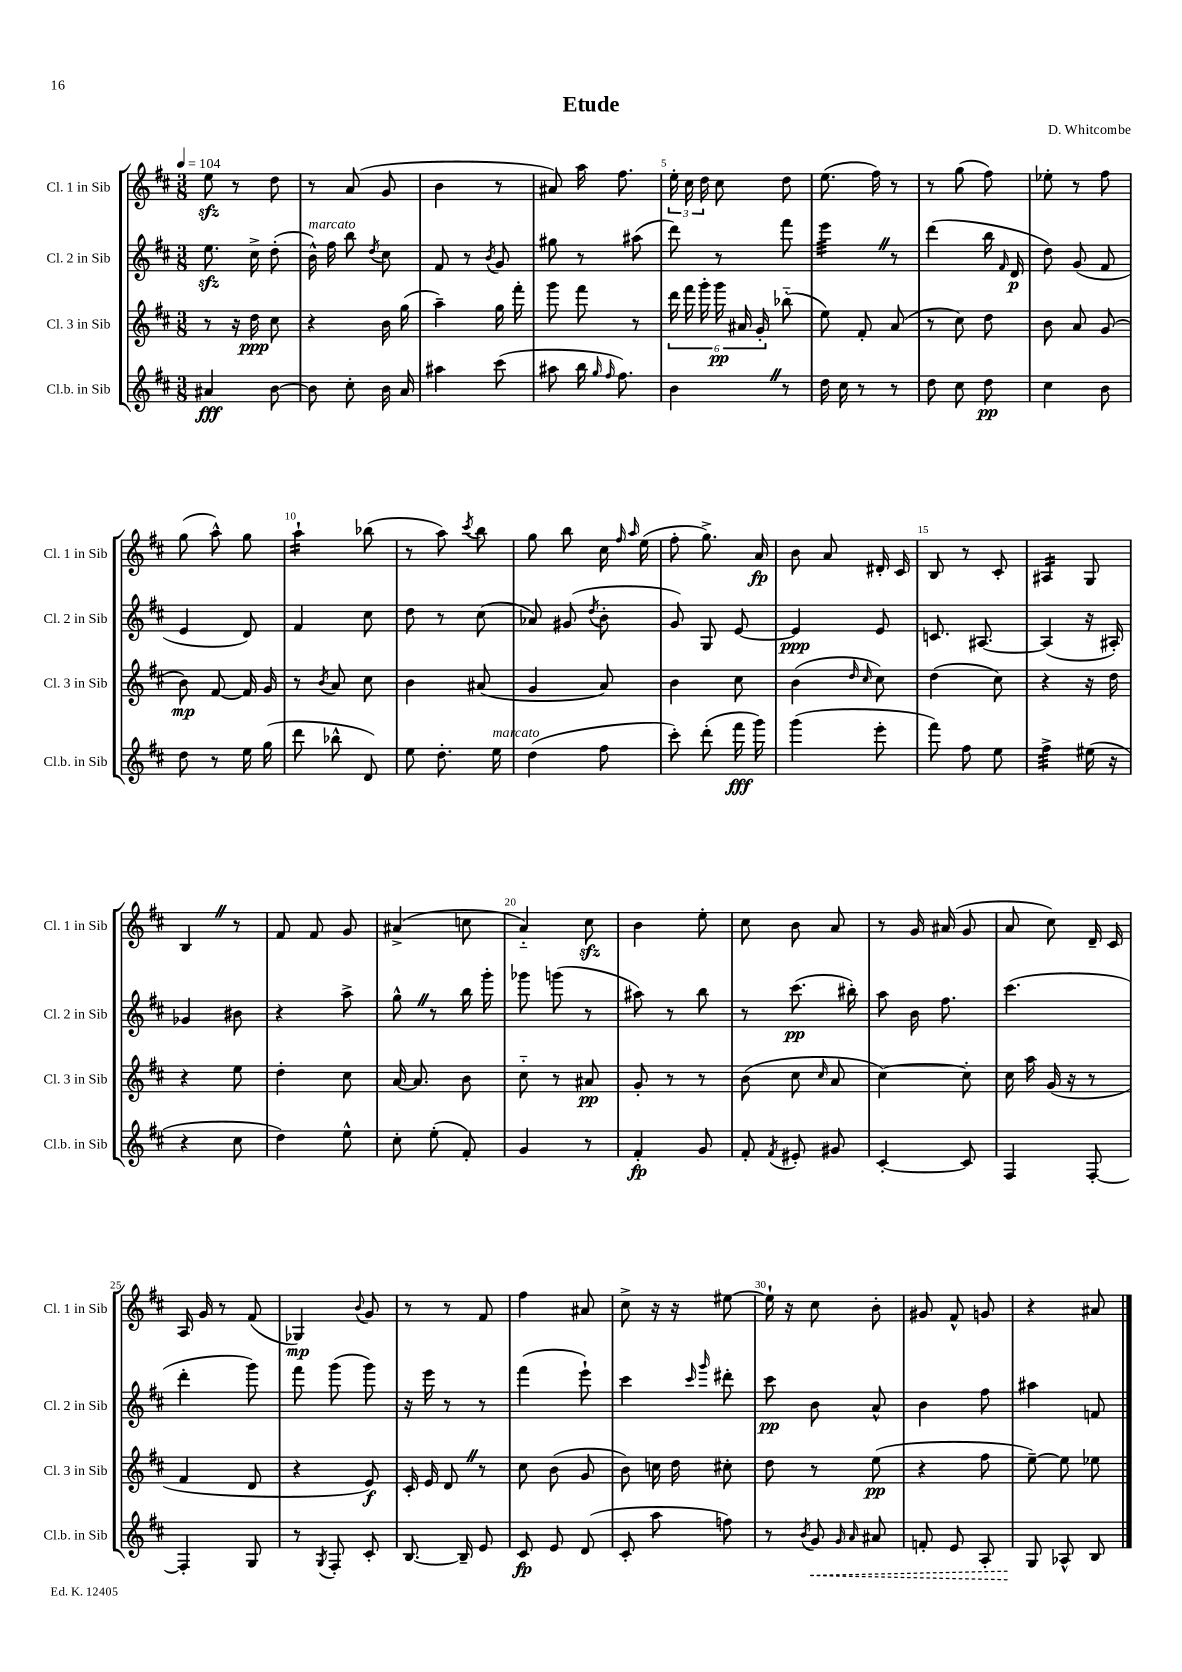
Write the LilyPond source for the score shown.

\header { title = "Etude" composer = "D. Whitcombe" }
<<
\new StaffGroup <<
\new Staff = "s0" \with { instrumentName = "Cl. 1 in Sib" shortInstrumentName = "Cl. 1 in Sib" } {
    \clef treble \key d \major \numericTimeSignature \time 3/8 \tempo 4 = 104
    \autoBeamOff e''8\sfz r8 d''8 |
    r8 a'8( g'8 |
    b'4 r8 |
    ais'8) a''16 fis''8. |
    \tuplet 3/2 { e''16-. cis''16 d''16 } cis''8 d''8 |
    e''8.( fis''16) r8 |
    r8 g''8( fis''8) |
    ees''8-. r8 fis''8 |
    g''8( a''8-^) g''8 |
    a''4:16-! bes''8( |
    r8 a''8) \acciaccatura { cis'''8 } b''8 |
    g''8 b''8 cis''16 \grace { fis''16 a''16 } e''16( |
    fis''8-. g''8.->) a'16\fp |
    b'8 a'8 dis'16-. cis'16 |
    b8 r8 cis'8-. |
    ais4:16 g8 |
    b4 \once \override BreathingSign.text = \markup { \musicglyph "scripts.caesura.straight" } \breathe r8 |
    fis'8 fis'8 g'8 |
    ais'4->( c''8 |
    a'4-_) cis''8\sfz |
    b'4 e''8-. |
    cis''8 b'8 a'8 |
    r8 g'16 ais'16( g'8 |
    a'8 cis''8) d'16-- cis'16 |
    a16 g'16 r8 fis'8( |
    ges4\mp) \appoggiatura { b'8 } g'8 |
    r8 r8 fis'8 |
    fis''4 ais'8 |
    cis''8-> r16 r16 eis''8~ |
    eis''16-! r16 cis''8 b'8-. |
    gis'8 fis'8-^ g'8 |
    r4 ais'8 \bar "|." |
}
\new Staff = "s1" \with { instrumentName = "Cl. 2 in Sib" shortInstrumentName = "Cl. 2 in Sib" } {
    \clef treble \key d \major \numericTimeSignature \time 3/8
    \autoBeamOff e''8.\sfz cis''16-> d''8-.( |
    b'16-^^\markup { \italic "marcato" }) fis''16 b''8 \acciaccatura { d''8 } cis''8 |
    fis'8 r8 \acciaccatura { b'8 } g'8 |
    gis''8 r8 ais''8( |
    d'''8) r8 fis'''8 |
    e'''4:32 \once \override BreathingSign.text = \markup { \musicglyph "scripts.caesura.straight" } \breathe r8 |
    d'''4( b''16 \grace { fis'16 } d'16\p |
    d''8) g'8( fis'8 |
    e'4 d'8) |
    fis'4 cis''8 |
    d''8 r8 cis''8( |
    aes'8) gis'8( \acciaccatura { d''8 } b'8-. |
    g'8) g8 e'8~ |
    e'4\ppp e'8 |
    c'8. ais8.~ |
    ais4( r16 ais16-.) |
    ges'4 bis'8 |
    r4 a''8-> |
    g''8-^ \once \override BreathingSign.text = \markup { \musicglyph "scripts.caesura.straight" } \breathe r8 b''16 g'''16-. |
    ges'''8 g'''8( r8 |
    ais''8) r8 b''8 |
    r8 cis'''8.\pp( bis''16-.) |
    a''8 b'16 fis''8. |
    cis'''4.( |
    d'''4-. g'''8) |
    fis'''8 g'''8( g'''8) |
    r16 e'''16 r8 r8 |
    fis'''4( e'''8-!) |
    cis'''4 \grace { cis'''16 g'''16 } dis'''8-. |
    cis'''8\pp b'8 a'8-^ |
    b'4 fis''8 |
    ais''4 f'8 \bar "|." |
}
\new Staff = "s2" \with { instrumentName = "Cl. 3 in Sib" shortInstrumentName = "Cl. 3 in Sib" } {
    \clef treble \key d \major \numericTimeSignature \time 3/8
    \autoBeamOff r8 r16 d''16\ppp cis''8 |
    r4 b'16 g''16( |
    a''4--) g''16 fis'''16-. |
    g'''8 fis'''8 r8 |
    \tuplet 6/4 { d'''16 fis'''16 g'''16-. g'''16\pp ais'16 g'16-. } bes''8-_( |
    e''8) fis'8-. a'8( |
    r8 cis''8) d''8 |
    b'8 a'8 g'8( |
    b'8\mp) fis'8~ fis'16 g'16 |
    r8 \acciaccatura { b'8 } a'8 cis''8 |
    b'4 ais'8( |
    g'4 a'8) |
    b'4 cis''8 |
    b'4( \grace { d''16 cis''16 } cis''8) |
    d''4( cis''8) |
    r4 r16 d''16 |
    r4 e''8 |
    d''4-. cis''8 |
    a'16~ a'8. b'8 |
    cis''8-_ r8 ais'8\pp |
    g'8-. r8 r8 |
    b'8( cis''8 \grace { cis''16 } a'8 |
    cis''4~) cis''8-. |
    cis''16 a''16 g'16( r16 r8 |
    fis'4 d'8 |
    r4 e'8\f) |
    cis'16-. e'16 d'8 \once \override BreathingSign.text = \markup { \musicglyph "scripts.caesura.straight" } \breathe r8 |
    cis''8 b'8( g'8 |
    b'8) c''16 d''16 cis''8-. |
    d''8 r8 e''8\pp( |
    r4 fis''8 |
    e''8~--) e''8 ees''8 \bar "|." |
}
\new Staff = "s3" \with { instrumentName = "Cl.b. in Sib" shortInstrumentName = "Cl.b. in Sib" } {
    \clef treble \key d \major \numericTimeSignature \time 3/8
    \autoBeamOff ais'4\fff b'8~ |
    b'8 cis''8-. b'16 a'16 |
    ais''4 cis'''8( |
    ais''8 b''16 \grace { g''16 fis''16 } fis''8.) |
    b'4 \once \override BreathingSign.text = \markup { \musicglyph "scripts.caesura.straight" } \breathe r8 |
    d''16 cis''16 r8 r8 |
    d''8 cis''8 d''8\pp |
    cis''4 b'8 |
    d''8 r8 e''16 g''16( |
    d'''8 bes''8-^ d'8) |
    e''8 d''8.-. e''16^\markup { \italic "marcato" } |
    d''4( fis''8 |
    cis'''8-.) d'''8-.( fis'''16\fff g'''16) |
    g'''4( e'''8-. |
    fis'''8) fis''8 e''8 |
    fis''4:32-> eis''16( r16 |
    r4 cis''8 |
    d''4) e''8-^ |
    cis''8-. e''8-.( fis'8-.) |
    g'4 r8 |
    fis'4-.\fp g'8 |
    fis'8-. \acciaccatura { fis'8 } eis'8-. gis'8 |
    cis'4~-. cis'8 |
    fis4 fis8~-. |
    fis4-. g8 |
    r8 \acciaccatura { g8 } fis8-. cis'8-. |
    b8.~ b16-- e'8 |
    cis'8\fp e'8 d'8( |
    cis'8-. a''8 f''8) |
    r8 \acciaccatura { b'8 } \once \override Hairpin.style = #'dashed-line g'8\< \grace { g'16 a'16 } ais'8 |
    f'8-. e'8 a8-. |
    g8\! aes8-^ b8 \bar "|." |
}
>>
>>
\layout { \context { \Score \override BarNumber.break-visibility = ##(#f #t #t) barNumberVisibility = #(every-nth-bar-number-visible 5) } }
